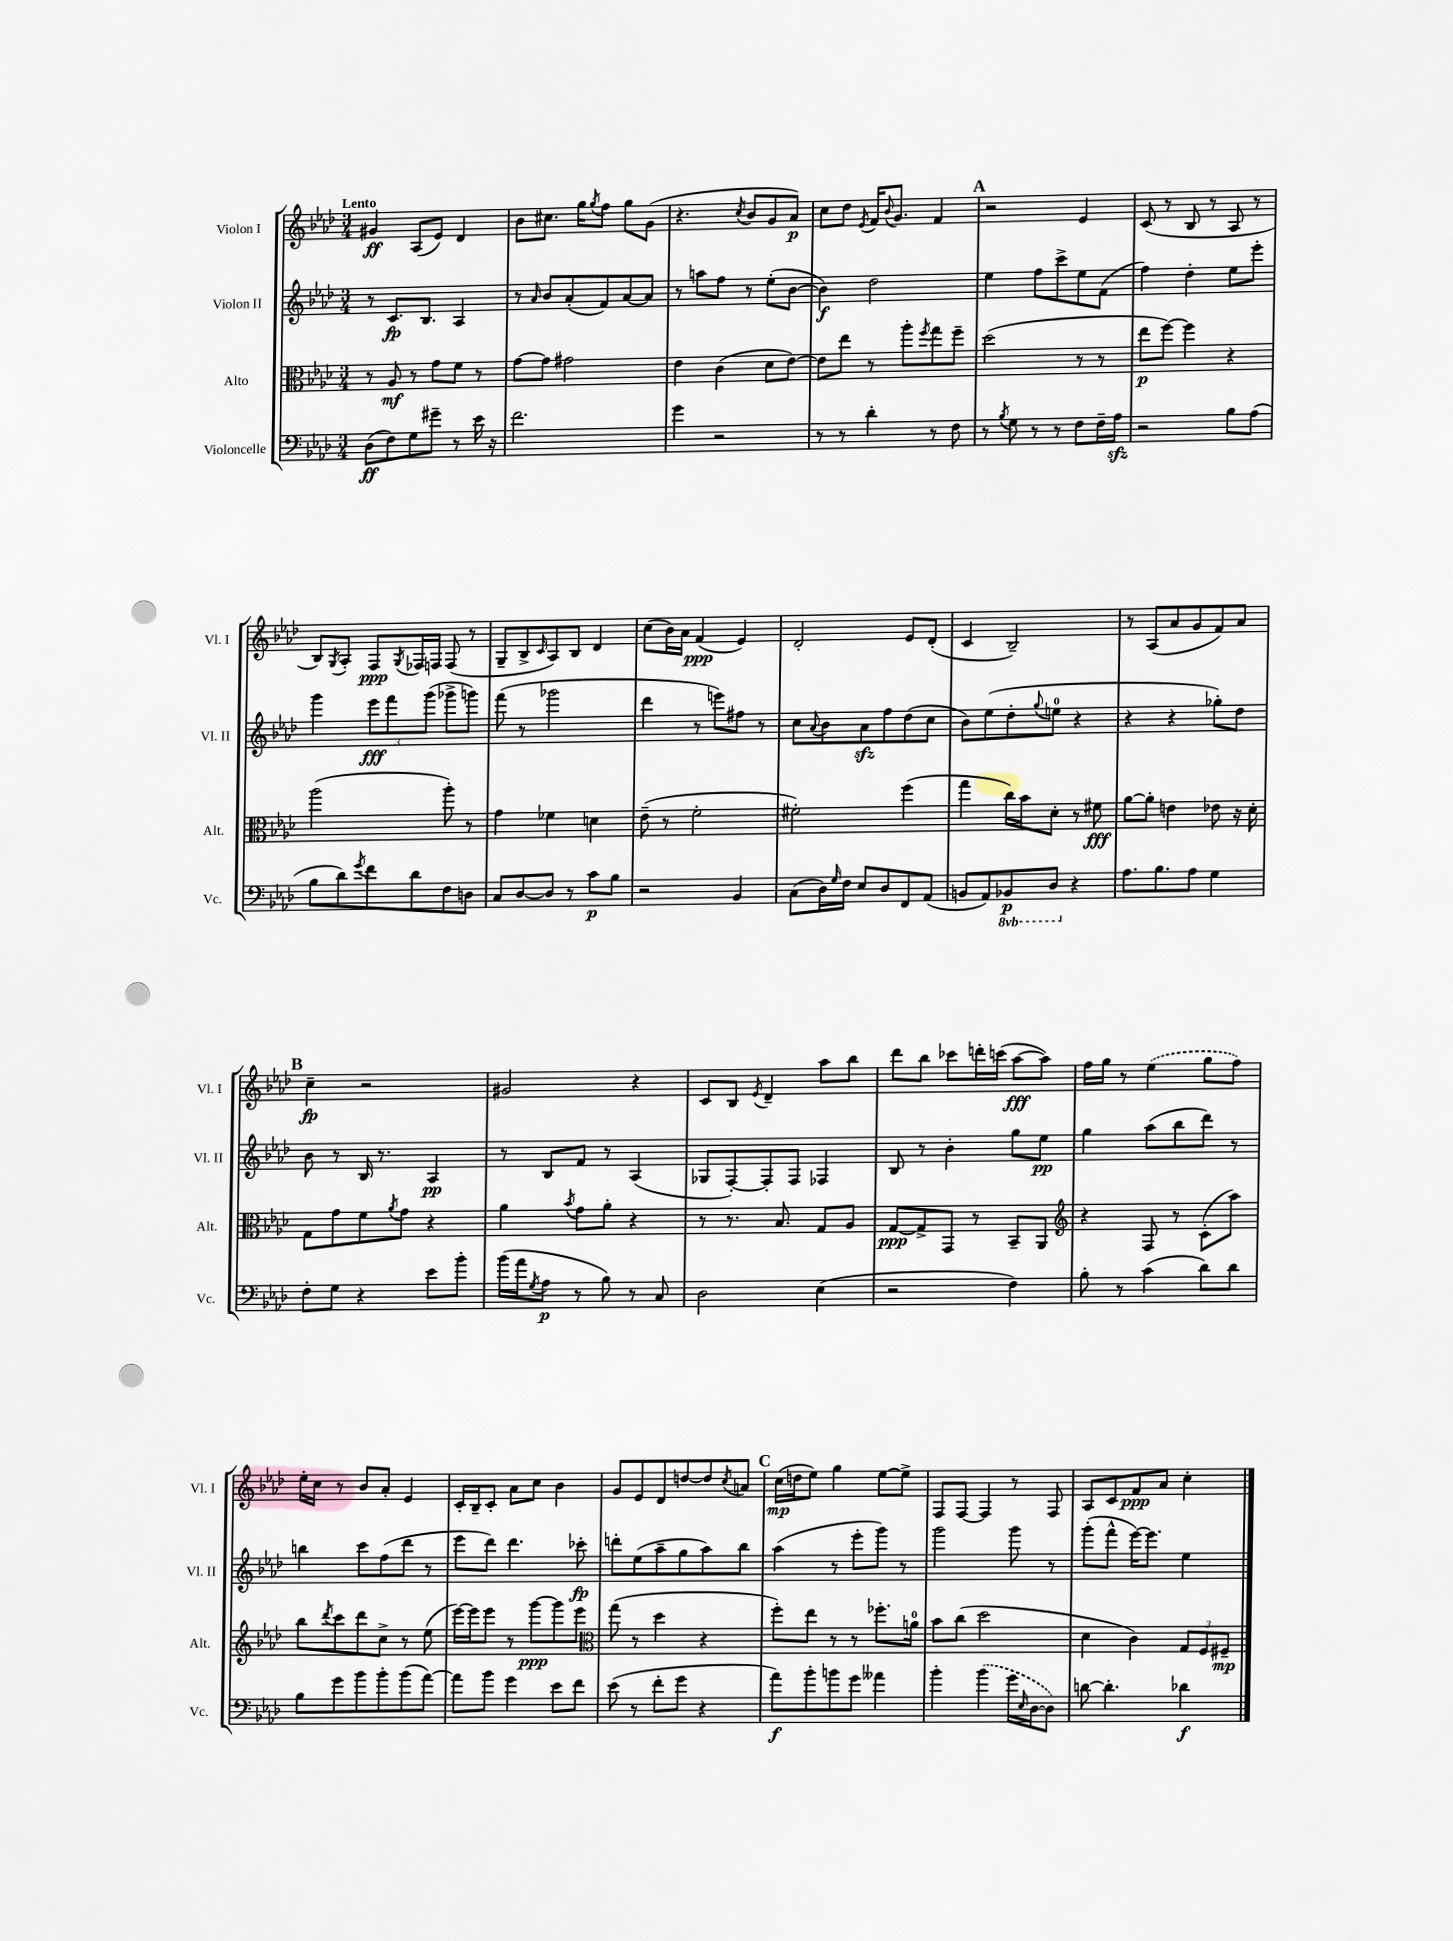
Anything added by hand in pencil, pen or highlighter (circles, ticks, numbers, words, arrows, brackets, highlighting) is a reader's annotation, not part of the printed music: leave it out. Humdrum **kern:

**kern	**kern	**kern	**kern
*staff4	*staff3	*staff2	*staff1
*clefF4	*clefC3	*clefG2	*clefG2
*k[b-e-a-d-]	*k[b-e-a-d-]	*k[b-e-a-d-]	*k[b-e-a-d-]
*M3/4	*M3/4	*M3/4	*M3/4
(8D-	8r	8r	4g#
8F)	8A-	8.c	.
8G	8r	.	(8A-
.	.	8.B-	.
8g#~	8g	.	8e-)
8r	8f	4A-	4d-
16e-	8r	.	.
16r	.	.	.
=	=	=	=
2.f	[8g	8r	8b-
.	.	16qqa-	.
.	8g]	8b-	8.cc#
.	2g#	(8a-'	.
.	.	.	16gg
.	.	.	8qgg
.	.	8f)	8ff
.	.	[8a-	8gg
.	.	8a-]	(8g
=	=	=	=
4g	4e-	8r	4.r
.	.	8aa	.
2r	(4c	8ff	.
.	.	.	8qcc
.	.	8r	8b-
.	8d-	(8ee-'	8g
.	[8e-)	[8b-	8a-)
=	=	=	=
8r	8e-]	4b-])	8cc
8r	8ee-	.	8dd-
.	.	.	8qe-
4d-'	8r	2dd-	16f
.	.	.	8qqb-
.	.	.	8.g
.	8aa-'	.	.
.	8qff	.	.
8r	8gg	.	4f
8F	8ff~	.	.
=	=	=	=
8r	(2dd-	4ee-	2r
8qB-	.	.	.
8G	.	.	.
8r	.	8ff	.
8r	.	8ccc^	.
8F	8r	8ee-	4e-
16F~	8r	(8f	.
16A-	.	.	.
=	=	=	=
2r	8ee-	4ff)	(8c
.	[8ff)	.	8r
.	4ff]	4dd-'	8B-
.	.	.	8r
8B-	4r	8ee-	8A-
(8A-	.	8eee-'	8r
=	=	=	=
8B-	(2aa-	4ggg	8B-)
.	.	.	8qG
8d-)	.	.	8A-'
8qg	.	.	.
8f	.	12eee-	8F
.	.	12fff	.
.	.	.	8qG
8d-	.	.	16F-
.	.	(12ggg	.
.	.	.	16F
8F	8aa-')	8ggg-^	(8F
8D	8r	8ggg)	8r
=	=	=	=
8C	4g	(8fff	8G~
[8D-	.	8r	8B-^
.	.	.	16qqc
8D-]	4f-	2ggg-	8A-)
8r	.	.	8B-
8c	4d	.	4d-
8B-	.	.	.
=	=	=	=
2r	(8e-~	4ddd-	(8cc
.	8r	.	16b-)
.	.	.	16a-
.	2f'	8r	(4f
.	.	8eee)	.
4BB-	.	8ff#	4e-)
.	.	8r	.
=	=	=	=
(8C	2f#')	8cc	2d-'
.	.	8qqa-	.
16D-)	.	8b-	.
16qqG	.	.	.
16F	.	.	.
8E-	.	8a-	.
8D-	.	8ff	.
8FF	(4ff	(8dd-	8e-
(8AA-	.	8cc	(8d-'
=	=	=	=
8BB	4gg	8b-)	4c
8AA-)	.	(8ee-	.
8BBB-	16cc)	8dd-'	2B-~)
.	16b-	.	.
.	.	8qqgg	.
8DD-	8d-'	8ee	.
4r	8r	4r	.
.	8f#	.	.
=	=	=	=
8.A-	[8a-	4r	8r
.	8a-']	.	(8A-
8.B-	.	.	.
.	4e	4r	8a-
8A-	.	.	8g
4G	8e-	8gg-')	8f)
.	16r	8dd-	8a-
.	16d-'	.	.
=	=	=	=
8F'	8G	8b-	4cc~
8G	8g	8r	.
4r	8f	16B-	2r
.	.	8.r	.
.	8qa-	.	.
.	8g	.	.
8e-	4r	4A-	.
8b-'	.	.	.
=	=	=	=
(16b-	4a-	8r	2g#
16a-	.	.	.
8qG	.	.	.
8A-	.	8B-	.
.	8qb-	.	.
8r	8g	8f	.
8B-)	8a-'	8r	.
8r	4r	(4A-	4r
8C	.	.	.
=	=	=	=
2D-	8r	8G-	8c
.	8.r	[8F')	8B-
.	.	.	8qe-
.	.	8F']	4d-~
.	8.B-	.	.
.	.	8F	.
(4E-	8G	4F-	8aa-
.	8A-	.	8bb-
=	=	=	=
2r	[8G	8B-	8ddd-
.	8G^]	8r	8bb-
.	8GG	4b-'	8ccc-
.	8r	.	16ddd'
.	.	.	(16ccc
4F)	8BB-~	8gg	[8aa-
.	8AA-	8ee-	8aa-])
=	=	=	=
*	*clefG2	*	*
8B-'	4r	4gg	16ff
.	.	.	16gg
8r	.	.	8r
(4c	8F	(8aa-	(4ee-
.	8r	8bb-	.
8d-)	(8c'	8ddd-)	8gg
8d-	8aa-)	8r	8ff)
=	=	=	=
8B-	8bb-	4bb	16ee-'
.	.	.	16cc
.	8qddd-	.	.
8g	8ccc	.	8r
8b-	8ddd-	8ccc	8b-
8b-'	8cc^	(8ff	8a-'
(8b-	8r	8ddd-	4e-
[8a-)	(8ee-	8r	.
=	=	=	=
8a-]	[16eee-)	8eee-	16c'
.	16eee-]	.	16B-~
8b-	8eee-	8ddd-)	8c'
4g	8r	4.ddd-	8a-
.	[8ggg	.	8cc
8e-	8ggg]	.	4b-
8f	8eee-	8ccc-'	.
=	=	=	=
*	*clefC3	*	*
(8e-	(8gg	8ddd'	8g
8r	8r	(8ee-	8e-
8f'	4dd-	8aa-~	8d-
8g	.	8gg	[8dd
4r	4r	8aa-)	8dd]
.	.	.	8qcc
.	.	8bb-	8a
=	=	=	=
8a-)	8ff')	(4aa-	(16cc
.	.	.	16dd
8b-'	8ee-	.	8ee-)
8b	8r	8r	4gg
8g	8r	8eee-'	.
4a--	8.ff-'	8ggg)	[8ee-
.	.	8r	8ee-^]
.	16a	.	.
=	=	=	=
4b-'	8b-	2ggg	8F
.	(8cc	.	[8F
(4b-	2dd-	.	4F]
16g	.	8ggg	8r
16qqE-	.	.	.
[16D-	.	.	.
8D-])	.	8r	8F
=	=	=	=
[8d	4d-	(8ggg'	8A-
4.d']	.	8fff^^	8c
.	4c)	[16eee-)	8f
.	.	8.eee-]	.
.	.	.	8a-
4d-	12G	4ee-	4cc'
.	12F	.	.
.	12F#~	.	.
==	==	==	==
*-	*-	*-	*-
